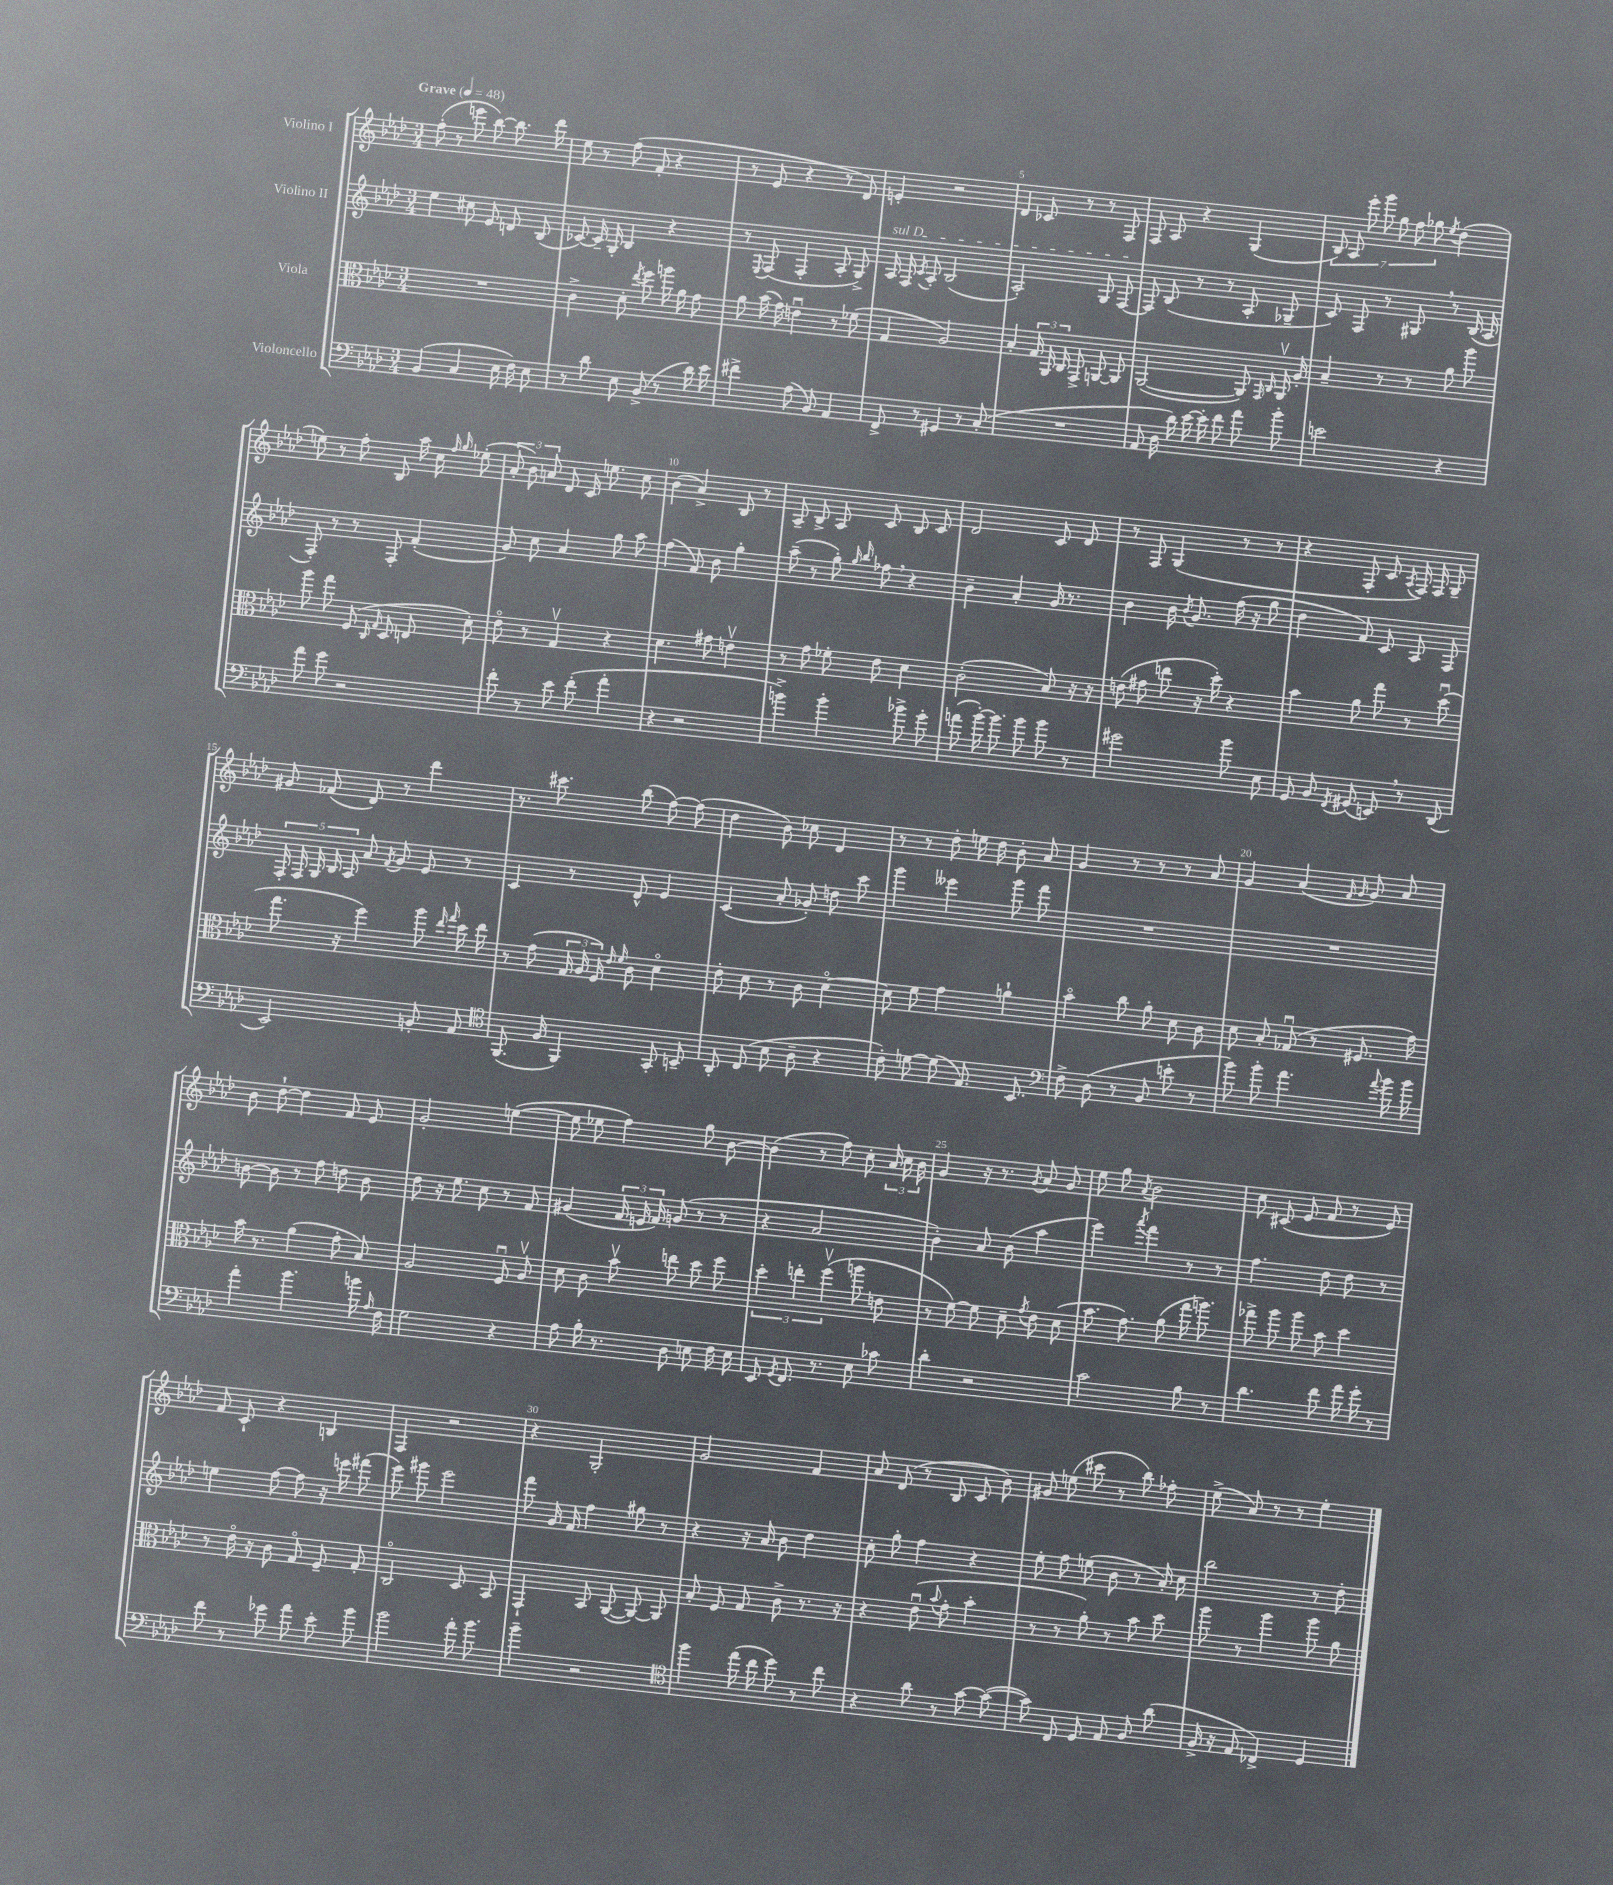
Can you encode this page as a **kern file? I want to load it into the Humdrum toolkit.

**kern	**kern	**kern	**kern
*part4	*part3	*part2	*part1
*staff4	*staff3	*staff2	*staff1
*I"Violoncello	*I"Viola	*I"Violino II	*I"Violino I
*clefF4	*clefC3	*clefG2	*clefG2
*k[b-e-a-d-]	*k[b-e-a-d-]	*k[b-e-a-d-]	*k[b-e-a-d-]
*M3/4	*M3/4	*M3/4	*M3/4
*MM48	*MM48	*MM48	*MM48
=1	=1	=1	=1
!	!	!	!LO:TX:a:B:t=Grave
(4BB-/	2.r	4ee-\	(8ff'\
.	.	.	8r
4C/	.	8cc#X\	8eeen\
.	.	8e-/	[8bb-\)
16E-\	.	8dn/	8.bb-\]
16F\)	.	.	.
8E-\	.	(8B-/	.
.	.	.	16ddd-\
=2	=2	=2	=2
8r	4c^\	[8c-X/)	8ee-\
8d-\	.	16c-~/]	8r
.	.	16G'/	.
8E-\	8d-'\	4B-/	(8ff\
.	8qee-/	.	.
(8BB-^/	8ff\	.	8f'/
8r	16aan\	4r	4r
.	16a-\	.	.
16d-\)	8g\	.	.
16e-\	.	.	.
=3	=3	=3	=3
4f#X^\	8a-\	8r	8r
.	.	8qqE-/	.
.	(16b-\	(8F/	8e-/
.	16g\)	.	.
(8A-\	4enu\	4F'/	4r
8BB-/)	.	.	.
4AA-/	8r	8A-'/	8r
.	(8f-X\	8G^/)	8d-/)
=4	=4	=4	=4
!	!	!LO:TX:a:i:t=sul D	!
8FF^/	4G/	16A-/	4en'/
.	.	16F/	.
.	.	8qc/	.
8r	.	8A-'/	.
4GG#X/	2A-/)	(2B-/	2r
8r	.	.	.
(8C'/	.	.	.
=5	=5	=5	=5
2.r	4B-'/	2A-'/)	4d-/
.	24G/	.	8c-X/
.	24AA-/	.	.
.	24C/	.	.
.	8GG^/	.	8r
.	[8AAn/	8G/	8r
.	8AA/]	[8F/	8F/
=6	=6	=6	=6
8AA-/	([2AA-/	8F/]	8F/
16D-\	.	(8B-/	8A-/
16d-\)	.	.	.
[16e-\	.	8r	4r
16e-'\]	.	.	.
8f\	.	8r	.
8a-\	8AA-/])	8A-'/	(4G/
.	16qqGG/	.	.
.	16qqC/	.	.
8b-'\	16AA-v/	8G-X~/	.
.	16A-'/	.	.
=7	=7	=7	=7
2en\	4B-~/	8c/)	14B-/)
.	.	.	14A-/
.	.	8F/	.
.	.	.	14eee-'\
.	.	.	14ggg\
.	8r	8r	.
.	.	.	14gg\
.	.	.	14ff\
.	8r	8G#X,/	.
.	.	.	14gg-X\
.	.	.	8qee-/
4r	8a-\	8r	(4dd-\
.	8aa-\	(16B-/	.
.	.	16A-/	.
!!LO:LB:g=z
=8	=8	=8	=8
8a-\	8aa-\	8F'/)	8een\)
8g\	8gg\	8r	8r
2r	(8F/	8r	8ff'\
.	16qqC/	.	.
.	16qqG/	.	.
.	8D-/	8F'/	8B-/
.	8En/	(4f'/	16aa-\
.	.	.	16cc\
.	.	.	16qqff/
.	.	.	16qqgg/
.	8d-'\)	.	(8ee-X'\
=9	=9	=9	=9
8f'\	8e-\	8g/)	12a-'/
.	.	.	12b-\)
8r	8r	8cc\	.
.	.	.	12an/
8e-\	4Gv/	4a-/	8d-/
(8f'\	.	.	16c/
.	.	.	8.een\
4a-'\	4r	8gg\	.
.	.	8aa-\	8cc\
=10	=10	=10	=10
4r	4.d-\	(4ff\	(4b-\
2r	.	8f/)	4a-^/)
.	8g#X\	8b-\	.
.	4env\	4gg'\	8B-/
.	.	.	8r
=11	=11	=11	=11
4bn^\)	8r	(8aa-~\	8A-~/
.	8g\	8r	8B-^/
4b'\	8f-X'\	8gg'\)	8A-/
.	.	16qqgg/	.
.	.	16qqbb-/	.
.	8e-\	8ff-X,\	8c/
8b-X^\	4d-\	4r	8B-/
8g'\	.	.	8c/
=12	=12	=12	=12
(8an\	(2c'\	4b-~\	2d-/
[16b-'\)	.	.	.
8.b-\]	.	.	.
.	.	4a-'/	.
8b-\	.	.	.
8b-\	8B-/)	16g/	8c/
.	.	8.r	.
8r	16r	.	8d-/
.	16r	.	.
=13	=13	=13	=13
2g#X\	(8en\	4b-\	8r
.	8g#X\	.	8F/
.	8een\	16b-\	(4G/
.	.	8qb-/	.
.	.	8.g/	.
.	16r	.	.
.	16dd-'\)	.	.
8b-\	4r	(16ff\	8r
.	.	16r	.
8E-\	.	8gg\	8r
=14	=14	=14	=14
8GG/	4b-\	4dd-\	4r
8BB-/	.	.	.
8qFF/	.	.	.
(8GG#X/	8a-\	8f/)	8F'/
8EEn,/)	8gg\	8c/	8c/
.	.	.	8qA-/
8r	8r	8A-/	16F/)
.	.	.	16F/
(8DD-/	(8dd-u\	8F/	8G~/
!!LO:LB:g=z
=15	=15	=15	=15
2EE-/)	8.gg\	20F'/	8g#X/
.	.	20F/	.
.	.	20G/	.
.	.	.	(8f-X/
.	.	20B-/	.
.	16r	.	.
.	.	20A-/	.
.	4ff\)	8a-/	8d-/)
.	.	8qf/	.
.	.	8g/	8r
8BBn'/	8aa-\	8e-/	4ddd-\
.	16qqee-/	.	.
.	16qqgg/	.	.
8AA-/	16dd-\	8r	.
.	16ee-\	.	.
=16	=16	=16	=16
*clefC4	*	*	*
(8.FF/	8r	4c/	8.r
.	(8g\	.	.
16F/	.	.	8.ccc#X\
4FF/)	24G/	8r	.
.	24A-/	.	.
.	24F/)	.	.
.	16qqe-/	.	.
.	16qqf/	.	.
.	8c\	8d-^^/	(8bb-\
8GG'/	4d-\	4e-/	[8ff\)
8BBn~/	.	.	(8ff\]
=17	=17	=17	=17
8AA-'/	8e-'\	(4c/	4dd-\
(8C/	8d-\	.	.
8B-\	8r	8a-'/	8b-\)
8A-~\	8c\	8g-X'/)	8cc-X\
4r	[4d-\	8ddn\	4d-/
.	.	8ccc\	.
=18	=18	=18	=18
8c'\)	8d-\]	4ggg\	8r
[8dn\	8f\	.	8r
(8d\]	4g\	4eee--X\	8dd-'\
8.E-/)	.	.	16een\
.	.	.	16dd-\
.	4an`\	8ggg\	8b-'\
8.BB-/	.	.	.
.	.	8fff\	8a-/
=19	=19	=19	=19
*clefF4	*	*	*
8F^\	4b-\	2.r	4g/
(8D-\	.	.	.
8r	8cc\	.	8r
8BB-/	8a-'\	.	8r
8en'\	8d-\	.	8r
8r	8c\	.	8a-/
=20	=20	=20	=20
8b-\)	8d-\	2.r	4g/
8b-'\	8B-'/	.	.
4.a-\	(8G-Xu/	.	(4a-/
.	8r	.	.
.	.	.	16qqf/
.	.	.	16qqg/
.	8.F#X/	.	8g/)
8qqa-/	.	.	.
16b-\	.	.	8a-/
16b-\	16g\)	.	.
!!LO:LB:g=z
=21	=21	=21	=21
4a-'\	16b-\	[8bn\	8b-\
.	8.r	.	.
.	.	8b\]	[8dd-`\
4.b-\	(4a-\	8r	4dd-\]
.	.	8ff\	.
.	8g'\	8ddn\	8f/
16bn\	8B-/)	8b\	8e-/
16qqA-/	.	.	.
16F\	.	.	.
=22	=22	=22	=22
2G\	2A-/	8dd-\	2g'/
.	.	16r	.
.	.	8.ee-\	.
.	.	8cc\	.
4r	8Fu/	8r	([4een\
.	8A-v/	8f/	.
=23	=23	=23	=23
8A-\	8d-\	(4g#X/	8ee\]
16B-'\	8c\	.	8ee-X\
8.r	.	.	.
.	8b-v\	24f/	4ff\)
.	.	24en/	.
.	.	24f/)	.
8D-\	8een\	(8gn/	.
8En\	8dd-\	8r	8gg\
16F\	8ff\	8r	[8b-\
16E\	.	.	.
=24	=24	=24	=24
8EE-/	6dd-'\	4r	(4b-\]
8qGG/	.	.	.
8.FF/	.	.	.
.	6een'\	.	.
.	.	2a-/	8r
8.r	.	.	.
.	(6ffv\	.	.
.	.	.	8ff\)
8E-\	8aan\	.	8cc'\
8c-X\	8en\	.	24a-/
.	.	.	24cc\
.	.	.	24b-\
=25	=25	=25	=25
4d-'\	8r	4b-'\)	4g/
.	[8f\)	.	.
2r	8f\]	8a-/	16r
.	.	.	8.r
.	8d-~\	(8b-\	.
.	8qg/	.	8qg/
.	8e-\	4aa-\	8a-/
.	(8d-\	.	8g/
=26	=26	=26	=26
2c\	8.b-\	4eee-\)	8ee-\
.	.	.	8gg\
.	8.g\)	.	.
.	.	8qaaa-/	8qa-/
.	.	4fff\	2b-\
.	(8a-\	.	.
8B-\	16gg\	8r	.
.	8.aan\)	.	.
8r	.	8r	.
=27	=27	=27	=27
4.d-\	8gg-X^\	4.ff\	8cc\
.	8aa-\	.	(8c#X/
.	8aa-\	.	8e-/
8f\	8b-\	8dd-\	8f/
16a-\	4dd-\	8dd-\	8r
16g'\	.	.	.
8r	.	8r	8e-/)
!!LO:LB:g=z
=28	=28	=28	=28
8f\	8r	4een\	8f/
8r	16e-\	.	8c`/
.	16r	.	.
8g-X\	8c\	[8ff\	4r
8a-\	8G/	8ff\]	.
8e-'\	8F~/	16r	4Bn/
.	.	16eeen\	.
8b-\	8G'/	(8fff#X\	.
=29	=29	=29	=29
2b-\	2C/	8eee-\)	4F/
.	.	8ggg#X\	.
.	.	2eee-\	2r
16a-'\	8D-/	.	.
8.b-\	.	.	.
.	8BB-/	.	.
=30	=30	=30	=30
4b-~\	4GG`/	8fff\	4r
.	.	16g/	.
.	.	16f/	.
2r	8BB-/	4ff\	2G'/
.	([8AA-/	.	.
.	8AA-/_)	8gg#X\	.
.	8AA-/]	8r	.
=31	=31	=31	=31
*clefC4	*	*	*
4ff\	8B-'/	4r	2g/
.	8F/	.	.
(16ee-\	8G/	16r	.
16cc\	.	16a-/	.
8dd-\)	8c^\	8b-\	.
8r	8.r	4dd-\	4f/
8cc\	.	.	.
.	16r	.	.
=32	=32	=32	=32
4r	4r	8cc'\	8a-/
.	.	8gg'\	(8d-/
8a-\	(8e-u\	4ff\	8r
.	8qqb-/	.	.
8r	8g'\	.	8B-/
[8g\	4b-'\	4r	8c/
(8g\_	.	.	8b-\)
=33	=33	=33	=33
8g\])	8r	8ee-'\	8g#X/
8C/	8r	8ff\	(8een\
8D-/	8a-'\)	(8een\	8ccc#X\
8E-/	8r	8b-\	8r
8F/	8b-\	8r	8bb-\)
(8a-\	8dd-\	16a-'/)	8ff-X'\
.	.	16cc\	.
=34	=34	=34	=34
16F^/	8aa-\	2bb-\	(8ee-^\
16r	.	.	.
8E-/	8r	.	8a-/)
4C-X^/)	4aa-\	.	8r
.	.	.	8r
4D-/	8aa-\	8r	4ee-'\
.	8a-\	8dd-'\	.
==	==	==	==
*-	*-	*-	*-
